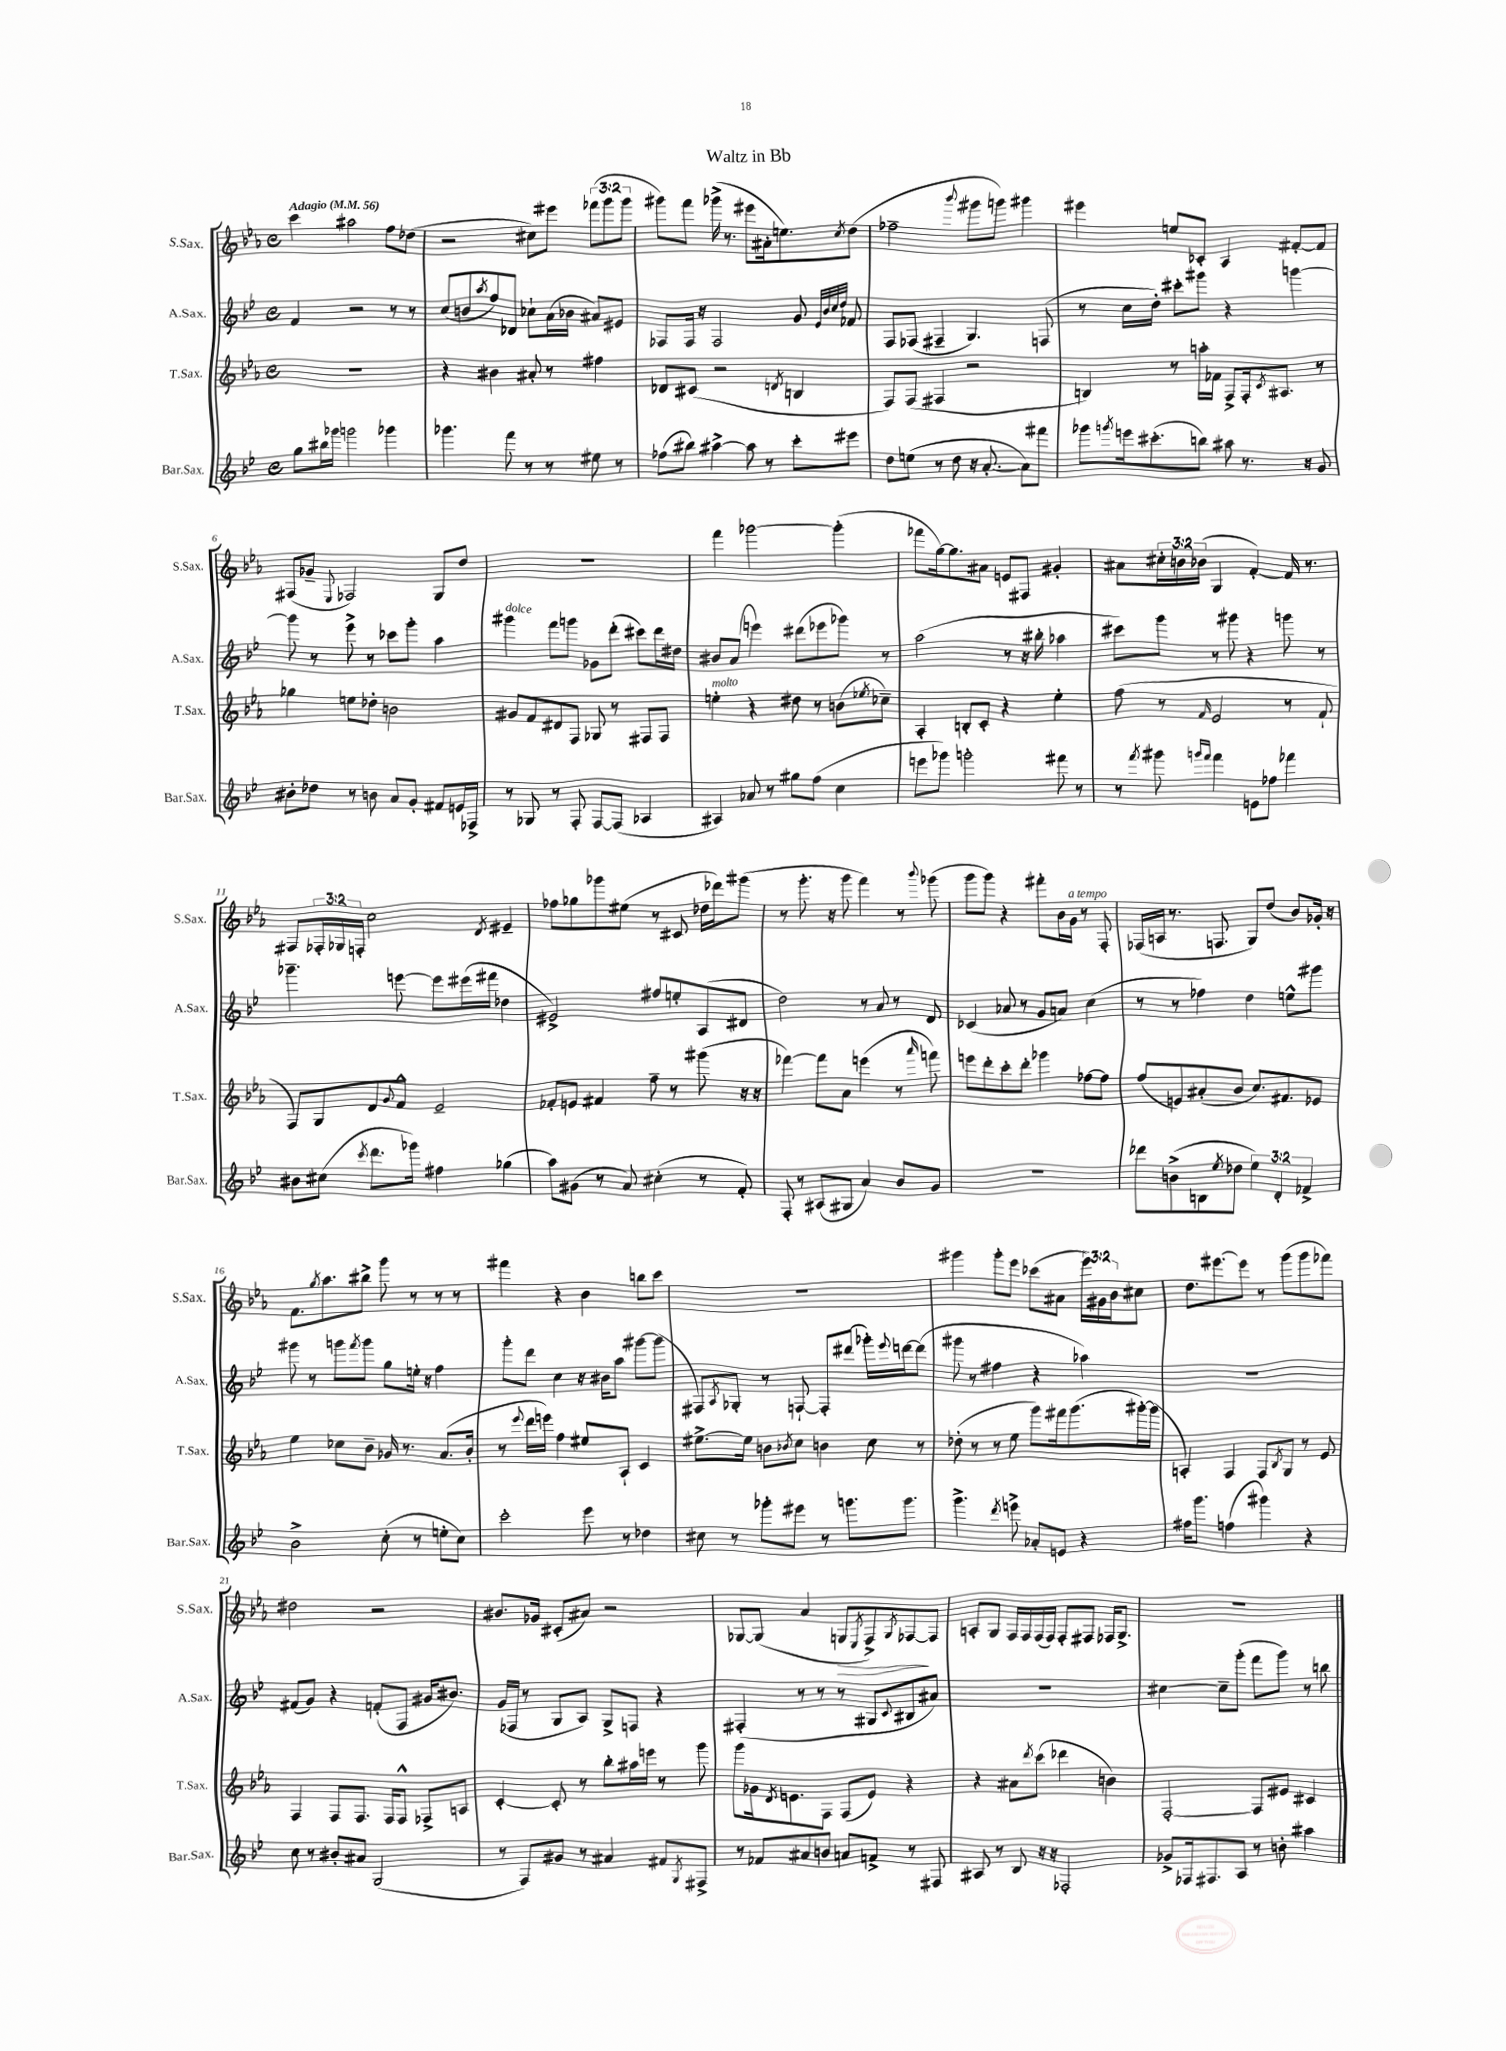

**kern	**kern	**kern	**kern
*staff4	*staff3	*staff2	*staff1
*clefG2	*clefG2	*clefG2	*clefG2
*k[b-e-]	*k[b-e-a-]	*k[b-e-]	*k[b-e-a-]
*M4/4	*M4/4	*M4/4	*M4/4
*met(c)	*met(c)	*met(c)	*met(c)
*MM56	*MM56	*MM56	*MM56
8gg\L	1r	4f/	4ccc\
16bb#\L	.	.	.
16ggg-\JJ	.	.	.
2ggg\	.	2r	2aa#\
4ggg-\	.	8r	8ff\L
.	.	8r	(8dd-\J
=	=	=	=
4.ggg-\	4r	(8cc/L	2r
.	.	8b/	.
.	.	8qaa/	.
.	4b#\	8ff/)	.
8fff\	.	8d-/J	.
8r	8a#'/	8cc-`\L	8cc#\L)
8r	8r	(16a\L	8eee#\J
.	.	16b-\JJ	.
8ee#\	4ff#\	8a#/L)	(12fff-\L
.	.	.	12ggg\
8r	.	8e#/J	.
.	.	.	12ggg\J
=	=	=	=
(8ff-\L	8d-/L	8F-/L	8ggg#\L)
8bb#\J)	(8c#/J	16F-/Jk	8fff\J
.	.	16r	.
[4aa#^\	2r	2F-/	(16ggg-^\
.	.	.	8.r
8aa#\]	.	.	8eee#\L
8r	.	.	16a#'\k
.	.	.	8.ee\)
.	8qd/	.	.
8ccc'\L	4B/	8g/	.
.	.	32qqe-/LLL	.
.	.	32qqb-/	.
.	.	32qqcc/	.
.	.	32qqdd/JJJ	8qcc/
8eee#\J	.	8f-/	(8dd\J
=	=	=	=
8dd\L	8F/L)	8F/L	2ff-~\
(8ee\J	(8F/J	(8F-/J	.
8r	4F#/	4F#~/	.
8dd\	.	.	.
.	.	.	8qqbbb-/
16r	2r	4.G/)	8ggg#\L
[8.a'/	.	.	.
.	.	.	8ggg\J)
8a\]L)	.	.	4ggg#\
8fff#\J	.	(8F/	.
=	=	=	=
8ggg-\L	4B/)	8r	4eee#\
8qggg/	.	.	.
16eee\k	.	16cc\LL	.
(8.ccc#'\	.	16dd'\JJ)	.
.	8r	8ccc#'\L	8ee/L
8bb\J)	16aa'\LL	8ggg#\J	8c-'/J
.	16f-\JJ	.	.
8aa#\	8F^/L	4r	4A-/
8.r	16F'/k	.	.
.	8qc/	.	.
.	8.A#/J	.	.
.	.	[4ggg\	[8f#'/L
16r	.	.	.
8g/	8r	.	8f#/]J
=	=	=	=
8b#'\L	4gg-\	8ggg\]	(8F#/L
8dd-\J	.	8r	8g-~/J
.	.	.	8qqE-/
8r	8ee\L	8eee-^\	2F-/)
8b\	8dd-'\J	8r	.
8a/L	2b\	8ccc-\L	.
8g'/J	.	8ggg'\J	.
8f#/L	.	4aa\	8G/L
16e/L	.	.	8dd/J
16F-^/JJ	.	.	.
=	=	=	=
8r	8g#/L	4ggg#\	1r
8G-/	8f/	.	.
8r	8d#/	8fff\L	.
8F'/	8F/J	8ggg\J	.
[8F/L	8G-/	8g-\L	.
(8F/]J	8r	(8ddd'\J	.
4A-/	8F#/L	8ccc#\L)	.
.	8F#/J	16ddd\L	.
.	.	16dd#\JJ	.
=	=	=	=
4A#/)	4ee'\	8b#/L	4fff\
.	.	(8a/J	.
8a-/	4r	4eee\)	[2ggg-\
8r	.	.	.
8gg#\L	8dd#\	(8ddd#\L	.
(8ff\J	8r	8eee-\	.
4cc\	(8b\L	8ggg-\J)	(4ggg-'\]
.	8qee-/	.	.
.	8cc-~\J)	8r	.
=	=	=	=
8eee\L	4A-'/	(2aa\	8fff-\L
8ggg-\J)	.	.	[16gg\k)
.	.	.	8.gg\]
2ggg'\	8B'/L	.	.
.	8c'/J	.	8a#\J
.	4r	8r	8e/L
.	.	16r	8F#/J
.	.	16bb#'\	.
8fff#\	4ee-'\	4aa-\	4g#'/
8r	.	.	.
=	=	=	=
8r	(8ff\	8ccc#\L)	8a#\L
8qfff/	.	.	.
8ggg#\	8r	8ggg\J	24cc#'\L
.	.	.	24b\
.	.	.	(24b-\JJ
16qqggg/LL	.	.	.
16qqfff/JJ	16qqf/	.	.
4fff\	2e-/	8r	4G/
.	.	8ggg#\	.
8e\L	.	4r	[4f'/)
8ff-\J	.	.	.
4fff-\	8r	8ggg\	16f/]
.	.	.	8.r
.	8f`/	8r	.
=	=	=	=
8b#\L	8F/L)	4.ggg-~\	8F#/L
(8cc#\J	8G/	.	24F-'/L
.	.	.	24G-/
.	.	.	24F'/JJ
8qccc/	.	.	.
8.ddd\L	8d/	.	2cc\
.	8qqg/	.	.
.	8f^^/J	[8eee\	.
16ggg-\Jk)	.	.	.
4ff#\	2e-~/	8eee\]L	.
.	.	(16eee#\L	.
.	.	16fff#\JJ	.
.	.	.	8qd/
(4gg-\	.	4dd-\	4e#~/
=	=	=	=
8aa\L)	8f-'/L	2e#^/)	8ff-\L
(8g#\J	8e/J	.	8gg-\
8r	4f#/	.	8ggg-\
8a/)	.	.	(8ee#\J
(4cc#'\	8ff~\	8ff#/L	8r
.	8r	8ee'/	8c#/
8r	(8ggg#\	(8A/	16dd-\LL
.	.	.	16ddd-\J)
8f'/)	16r	8d#/J	(8ggg#\J
.	16r	.	.
=	=	=	=
8F'/	[4fff-\)	2dd\)	8r
8r	.	.	8.ggg'\
(8A#/L	8fff-\]L	.	.
.	.	.	16r
8G#/J	8a-\J	.	8ggg\
4a/)	(4eee\	8r	4fff\)
.	.	8a/	.
8b-/L	8r	8r	8r
.	16qqaaa-/	.	8qqbbb-/
8g/J	8fff\)	8d/	(8ggg-\
=	=	=	=
1r	8eee\L	(4c-/	8ggg\L
.	8ddd'\	.	8ggg\J)
.	8ccc'\	8a-/	4r
.	8ddd'\J	8r	.
.	4ggg-\	8g/L	8fff#'\L
.	.	8a/J)	16b-\L
.	.	.	16g\JJ
.	[8ff-\L	(4cc\	8r
.	8ff-\]J	.	8F'/
=	=	=	=
8ddd-\L	(8ff/L	8r	(16F-/LL
.	.	.	16A/JJ
(8b^\	8e/)	8r	8.r
8B\	(8a#'/	4ff-\)	.
.	.	.	8.F/
8qee-/	.	.	.
8dd-\J	8b-/J	.	.
6ee-\)	8.cc/L)	4dd\	8G/L)
.	.	.	(8dd/J
6d'/	.	.	.
.	8.f#/	.	.
.	.	8ee^^\L	8b-/L)
6f-^/	.	.	.
.	8e-/J	8ggg#\J	16g-'/Jk
.	.	.	16r
=	=	=	=
2b-^\	4ee-\	8ggg#\	8.f\L
.	.	8r	.
.	.	.	8qgg/
.	.	.	8.aa-\
.	8cc-\L	8ggg\L	.
.	.	8qfff/	.
.	8b-~\J	8ggg\J	8bb#^\J
(8cc'\	16g-/	8gg\L	8ggg\
.	8.r	.	.
8r	.	16ee'\Jk	8r
.	.	16r	.
8ee'\L	(8.a-/L	4ff\	8r
8cc\J)	.	.	8r
.	16b-'/Jk	.	.
=	=	=	=
2ccc'\	8r	8ggg'\L	4fff#\
.	8qqeee-/	.	.
.	16ddd\LL	8ddd\J	.
.	16eee\JJ)	.	.
.	4ff\	4cc\	4r
8eee-\	8ee#/L	16r	4b-\
.	.	16b#\LK	.
8r	8A-`/J	8aa\J	.
4dd-\	4c/	[8ggg#\L	8bb\L
.	.	(8ggg#\]J	8ccc\J
=	=	=	=
8cc#\	[8.ee#^\L	8F#/L)	1r
.	.	8qA/	.
8r	.	8G-'/J	.
.	16ee#\]Jk	.	.
8ggg-'\L	8b\L	8r	.
.	8qb-/	.	.
8eee#\J	8cc\J	[8F`/	.
8r	4b\	8F'/]L	.
8.ggg\L	.	(8ddd#/J	.
.	8cc\	16ggg-'\LL)	.
.	.	8qqeee-/	.
8.ggg\J	.	[16ddd\J	.
.	8r	(8ddd\]J	.
=	=	=	=
4.ggg^\	(8dd-'\	8ggg#\	4ggg#\
.	8r	8r	.
.	8r	4ff#\	8ggg#'\L
8qddd/	.	.	.
8eee^\	8ee-\	.	8eee-\J
8a-'/L	8ggg\L)	4r	(8ccc-\L
8e/J	16fff#\k	.	8a#\J
.	(8.ggg\	.	.
4r	.	4aa-\)	24eee-\LL)
.	.	.	24g#\
.	.	.	24b-\J
.	[16ggg#'\L)	.	8cc#\J
.	(16ggg#\]JJ	.	.
=	=	=	=
16ff#\LK	4A'/)	1r	8.dd\L
8.ggg\J	.	.	.
.	.	.	[8.eee#\
(4ff\	4F/	.	.
.	.	.	8eee#\]J
4ggg#\)	8F/L	.	8r
.	8qB-/	.	.
.	8G/J	.	(8ggg\L
4r	8r	.	8ggg\
.	8e-/	.	8fff-\J)
=	=	=	=
8cc\	4F/	(8f#/L	2dd#\
8r	.	8g/J)	.
8b#'/L	8F/L	4r	.
8a#/J	8.F/J	.	.
(2G/	.	(8f'/L	2r
.	16F/LK	.	.
.	8F^^/J	8F/J	.
.	8F-^/L	16g#/LK	.
.	.	8.b#/J)	.
.	8A/J	.	.
=	=	=	=
8r	[4c'/	(16g/LL	8.b#/L
.	.	16F-/JJ	.
8F/L)	.	8r	.
.	.	.	16g-/Jk
8g#/J	8c'/]	8G/L	(8c#'/L
8r	8r	8A/J)	8a#/J)
4a#/	8bb-'\L	8G^/L	2r
.	16aa#\L	8F/J	.
.	16eee\JJ	.	.
8f#/L	8r	4r	.
8qG/	.	.	.
8F#^/J	8ggg\	.	.
=	=	=	=
8r	8ggg\L	(4F#'/	[8G-/L
8f-/L	16g-\k	.	(8G-/]J
.	8qd/	.	.
.	8.e\	.	.
8a#/	.	8r	4a-/
8b/J	8F\J	8r	.
8a/L	(8F/L	8r	8G/L
.	.	.	8qE-/
8f^/J	8e/J)	8G#/L	8F^/)
.	.	8qqc/	8qG/
8r	4r	8B#/	[8F-/
8F#/	.	8a#/J)	8F-/]J
=	=	=	=
8A#/	4r	1r	8A'/L
8r	.	.	8G/J
8B-/	8a#\L	.	16F/LL
.	.	.	16F/
.	8qddd/	.	.
16r	(8ccc\J	.	(16F/
16r	.	.	16F/JJ)
2F-'/	4ddd-\	.	8F'/L
.	.	.	8F#/J
.	4b\)	.	16F-/LK
.	.	.	8.G^/J
=	=	=	=
8g-^/L	[2F'/	[4cc#\	1r
16F-/k	.	.	.
8.F#/	.	.	.
.	.	8cc#~\]L	.
8A/J	.	(8ggg'\J	.
8r	8F/]L	8fff\L	.
8b'\	8e#/J	8ggg\J)	.
4aa#\	4c#/	8r	.
.	.	8bb\	.
==	==	==	==
*-	*-	*-	*-
